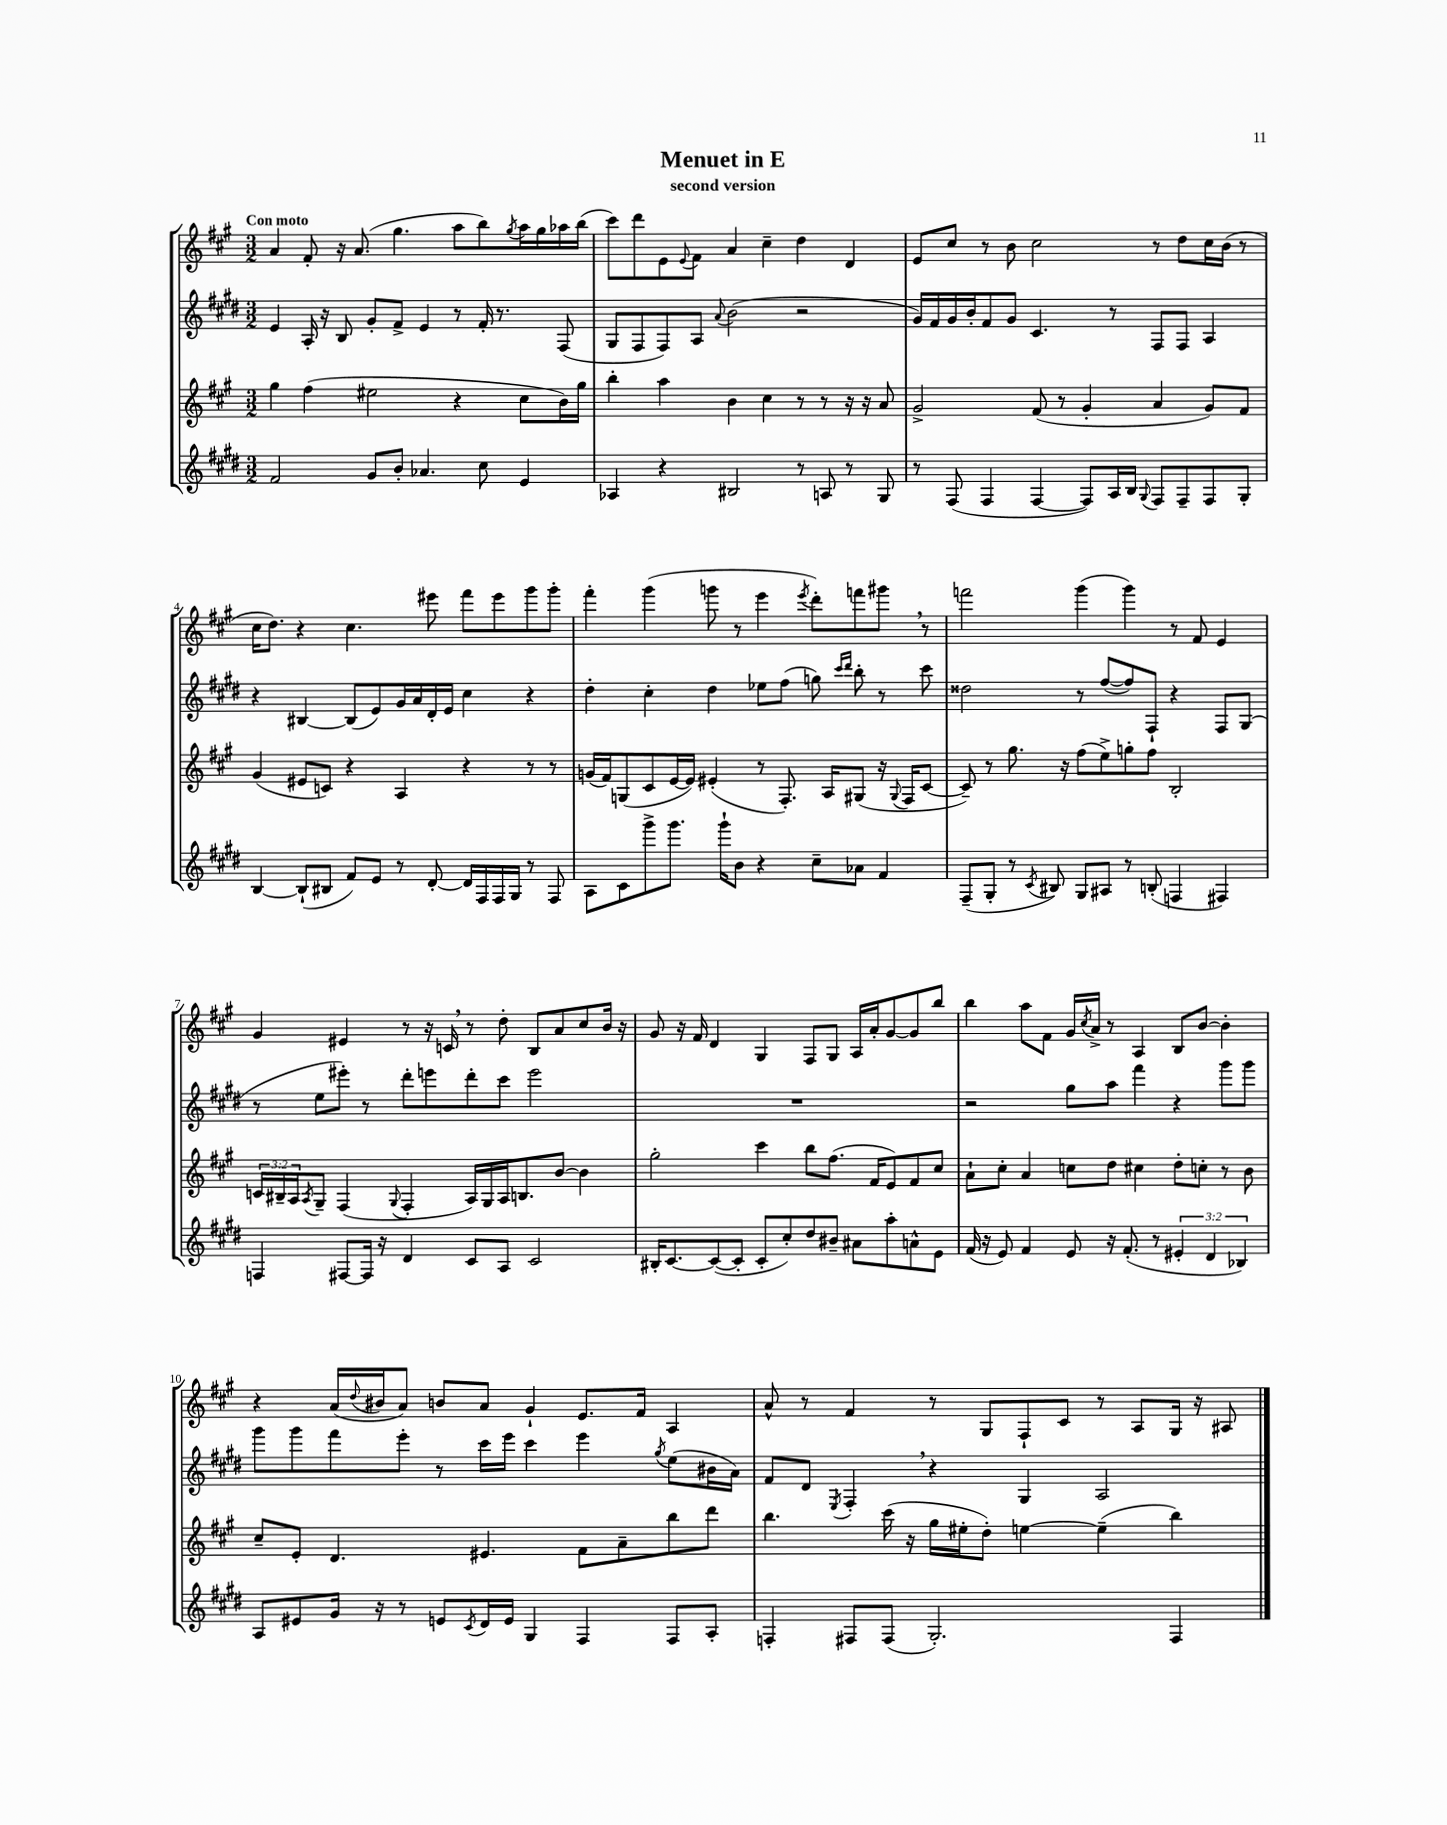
\header { title = "Menuet in E" subtitle = "second version" }
<<
\new StaffGroup <<
\new Staff = "s0" {
    \clef treble \key a \major \numericTimeSignature \time 3/2 \tempo "Con moto"
    a'4 fis'8-. r16 a'8.( gis''4. a''8 b''8) \acciaccatura { gis''8 } a''16 gis''16 aes''16 b''16( |
    cis'''8) d'''8 e'8 \appoggiatura { e'8 } fis'8 a'4 cis''4-- d''4 d'4 |
    e'8 cis''8 r8 b'8 cis''2 r8 d''8 cis''16 b'16( r8 |
    cis''16 d''8.) r4 cis''4. eis'''8 fis'''8 eis'''8 gis'''8 gis'''8-. |
    fis'''4-. gis'''4( g'''8 r8 e'''4 \acciaccatura { e'''8 } d'''8-.) f'''8 gis'''8 \breathe r8 |
    f'''2 gis'''4( gis'''4) r8 fis'8 e'4 |
    gis'4 eis'4 r8 r16 c'16 \breathe r8 d''8-. b8 a'8 cis''8 b'16 r16 |
    gis'8 r16 fis'16 d'4 gis4 fis8 gis8 a16 a'16-. gis'8~ gis'8 b''8 |
    b''4 a''8 fis'8 gis'16 \acciaccatura { cis''8 } a'16-> r8 a4 b8 b'8~ b'4-. |
    r4 a'16( \appoggiatura { d''8 } bis'16 a'8) b'8 a'8 gis'4-! e'8. fis'16 a4 |
    a'8-^ r8 fis'4 r8 gis8 fis8-! cis'8 r8 a8 gis16 r16 ais8 \bar "|." |
}
\new Staff = "s1" {
    \clef treble \key e \major \numericTimeSignature \time 3/2
    e'4 a16-. r16 b8 gis'8-. fis'8-> e'4 r8 fis'16-. r8. fis8( |
    gis8 fis8 fis8) a8 \appoggiatura { a'8 } b'2( r2 |
    gis'16) fis'16 gis'16 b'16-. fis'8 gis'8 cis'4. r8 fis8 fis8 a4 |
    r4 bis4~ bis8( e'8) gis'16 a'16 dis'16-. e'16 cis''4 r4 |
    dis''4-. cis''4-. dis''4 ees''8 fis''8( g''8) \grace { cis'''16 dis'''16 } b''8-. r8 cis'''8 |
    disis''2 r8 fis''8~( fis''8) fis8-! r4 fis8 gis8( |
    r8 e''8 eis'''8-.) r8 dis'''8-. e'''8 dis'''8-. cis'''8 e'''2 |
    R1. |
    r2 gis''8 a''8 fis'''4 r4 gis'''8 gis'''8 |
    gis'''8 gis'''8 fis'''8 e'''8-. r8 cis'''16 e'''16 cis'''4 e'''4 \acciaccatura { gis''8 } e''8( bis'16 a'16) |
    fis'8 dis'8 \acciaccatura { e8 } fis4-. \breathe r4 gis4 a2 \bar "|." |
}
\new Staff = "s2" {
    \clef treble \key a \major \numericTimeSignature \time 3/2 \override Staff.TupletNumber.text = #tuplet-number::calc-fraction-text
    gis''4 fis''4( eis''2 r4 cis''8 b'16) gis''16 |
    b''4-. a''4 b'4 cis''4 r8 r8 r16 r16 a'8 |
    gis'2-> fis'8( r8 gis'4-. a'4 gis'8) fis'8 |
    gis'4( eis'8 c'8) r4 a4 r4 r8 r8 |
    g'16( fis'16) g8( cis'8 e'16~ e'16) eis'4-.( r8 fis8.-.) a16 gis8( r16 \appoggiatura { gis8 } fis16 cis'8~ |
    cis'8--) r8 gis''8. r16 fis''8( e''8->) g''8-. fis''8 b2-. |
    \tuplet 3/2 { c'16 bis16-- a16 } \acciaccatura { a8 } gis8-- fis4( \appoggiatura { gis8 } fis4-. a16) gis16 a16 b8. b'8~ b'4 |
    gis''2-. cis'''4 b''8 fis''8.( fis'16 e'8) fis'8 cis''8 |
    a'8-! cis''8-. a'4 c''8 d''8 cis''4 d''8-. c''8-. r8 b'8 |
    cis''8-- e'8-. d'4. eis'4. fis'8 a'8-- b''8 d'''8 |
    b''4. cis'''16( r16 gis''16 eis''16-. d''8-.) e''4~ e''4--( b''4) \bar "|." |
}
\new Staff = "s3" {
    \clef treble \key e \major \numericTimeSignature \time 3/2 \override Staff.TupletNumber.text = #tuplet-number::calc-fraction-text
    fis'2 gis'8 b'8-. aes'4. cis''8 e'4 |
    aes4 r4 bis2 r8 a8 r8 gis8 |
    r8 fis8( fis4 fis4~ fis8) a16 b16 \appoggiatura { gis8 } fis8 fis8-- fis8 gis8-. |
    b4~ b8-!( bis8 fis'8) e'8 r8 dis'8~-. dis'16 fis16 fis16 gis16 r8 fis8 |
    a8 cis'8 gis'''8-> gis'''8. gis'''16-! b'8 r4 cis''8-- aes'8 fis'4 |
    fis8--( gis8-. r8 \acciaccatura { cis'8 } bis8) gis8 ais8 r8 b8-.( f4 fis4) |
    f4 fis8~ fis16 r16 dis'4 cis'8 a8 cis'2 |
    bis16-. cis'8.~ cis'8~( cis'8-. cis'8-. cis''8-.) dis''8 bis'8-- ais'8 a''8-. a'8-^ e'8 |
    fis'16( r16 e'8) fis'4 e'8 r16 fis'8.-.( r8 \tuplet 3/2 { eis'4-. dis'4 bes4) } |
    a8 eis'8 gis'16 r16 r8 e'8 \acciaccatura { cis'8 } dis'16 e'16 gis4 fis4 fis8 a8-. |
    f4-. fis8 fis8( gis2.-.) fis4 \bar "|." |
}
>>
>>
